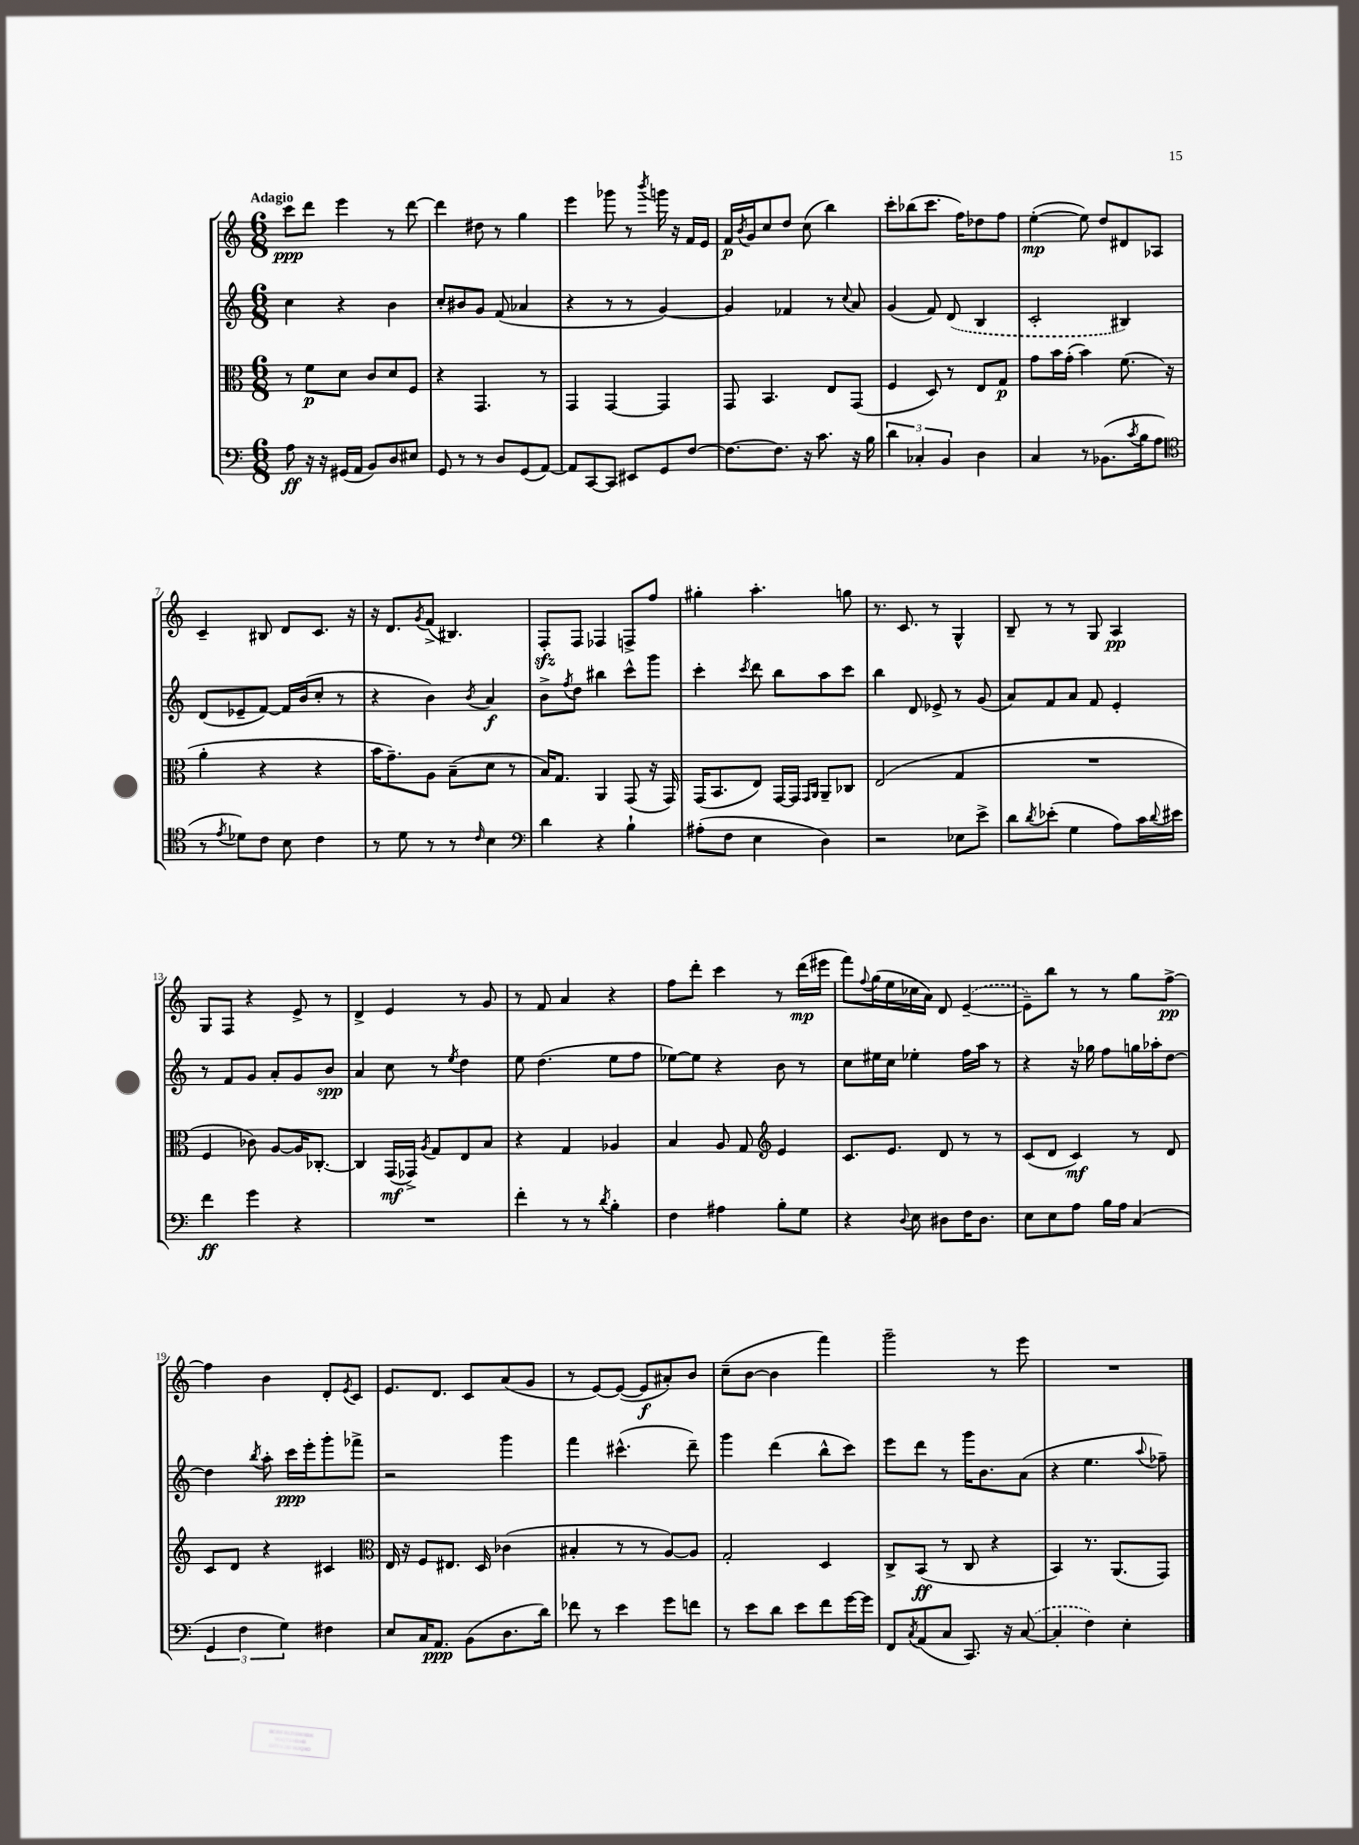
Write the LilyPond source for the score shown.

<<
\new StaffGroup <<
\new Staff = "s0" {
    \clef treble \key c \major \numericTimeSignature \time 6/8 \tempo "Adagio"
    c'''8\ppp d'''8 e'''4 r8 d'''8~ |
    d'''4 dis''8 r8 g''4 |
    e'''4 ges'''8 r8 \acciaccatura { b'''8 } g'''16 r16 f'16 e'16 |
    f'16\p \acciaccatura { b'8 } g'16 c''8 d''8 c''8( b''4) |
    c'''8-. bes''8( c'''8. f''16) des''8 f''8 |
    e''4~-.\mp( e''8) d''8 dis'8 aes8 |
    c'4-- bis8 d'8 c'8. r16 |
    r16 d'8. \acciaccatura { g'8 } f'8->( bis4.) |
    f8-.\sfz f8 fes4 f8-> f''8 |
    gis''4-. a''4.-. g''8 |
    r8. c'8. r8 g4-^ |
    b8-- r8 r8 g8 a4\pp |
    g8 f8 r4 e'8-> r8 |
    d'4-> e'4 r8 g'8 |
    r8 f'8 a'4 r4 |
    f''8 d'''8-. c'''4 r8 d'''16\mp( eis'''16 |
    f'''8) \appoggiatura { f''8 } g''16( e''16 ces''16 a'16) d'8 \once \slurDashed e'4~--( |
    e'8--) b''8 r8 r8 g''8 f''8~->\pp |
    f''4 b'4 d'8-. \acciaccatura { e'8 } c'8 |
    e'8. d'8. c'8 a'8( g'8 |
    r8 e'8~) e'8~( e'8\f ais'8-.) b'8 |
    c''8--( b'8~ b'4 f'''4) |
    g'''2-- r8 e'''8 |
    R2. \bar "|." |
}
\new Staff = "s1" {
    \clef treble \key c \major \numericTimeSignature \time 6/8
    c''4 r4 b'4 |
    c''8-. bis'8 g'8 f'8( aes'4 |
    r4 r8 r8 g'4~) |
    g'4 fes'4 r8 \appoggiatura { c''8 } a'8 |
    g'4( f'8) \once \slurDashed d'8( b4 |
    c'2-. bis4) |
    d'8( ees'8-- f'8~) f'16 b'16( c''8-. r8 |
    r4 b'4) \acciaccatura { b'8 } a'4\f |
    b'8-> \acciaccatura { f''8 } d''8 bis''4 c'''8-^ g'''8 |
    c'''4-. \acciaccatura { c'''8 } d'''8 b''8 a''8 c'''8 |
    b''4 d'8 ees'8-> r8 g'8( |
    a'8) f'8 a'8 f'8 e'4-. |
    r8 f'8 g'8 a'8-. g'8 b'8\spp |
    a'4 c''8 r8 \acciaccatura { e''8 } d''4 |
    e''8 d''4.( e''8 f''8 |
    ees''8~) ees''8 r4 b'8 r8 |
    c''8 eis''16 c''16 ees''4-. f''16 a''16 r8 |
    r4 r16 ges''16 f''8 g''16 aes''16-. d''8~ |
    d''4 \acciaccatura { b''8 } a''8-. c'''16\ppp e'''16-. g'''8-. fes'''8-> |
    r2 g'''4 |
    f'''4 cis'''4.-^( d'''8--) |
    g'''4 d'''4( b''8-^ c'''8) |
    e'''8 d'''8 r8 g'''16 b'8. a'8( |
    r4 e''4. \appoggiatura { a''8 } fes''8--) \bar "|." |
}
\new Staff = "s2" {
    \clef alto \key c \major \numericTimeSignature \time 6/8
    r8 f'8\p d'8 c'8 d'8 f8 |
    r4 g,4. r8 |
    g,4 g,4~ g,4 |
    g,8 b,4. e8 g,8( |
    f4 d8) r8 e8 g8\p |
    g'8 b'16 g'16-.( b'4) f'8.( r16 |
    a'4-. r4 r4 |
    b'16 g'8.--) a8 b8--( d'8 r8 |
    b16) g8. a,4 g,8( r16 g,16) |
    g,16( b,8. e8) g,16~ g,16 \grace { g,16 a,16 } a,8-- ces8 |
    e2( g4 |
    R2. |
    f4 ces'8) a8~ a16 ces8.~-. |
    ces4 g,16\mf( ges,16->) \acciaccatura { a8 } g8 e8 b8 |
    r4 g4 aes4 |
    b4 a8 g8 \clef treble e'4 |
    c'8. e'8. d'8 r8 r8 |
    c'8( d'8 c'4\mf) r8 d'8 |
    c'8 d'8 r4 cis'4 |
    \clef alto e16 r16 f8 eis8. d16 ces'4( |
    bis4-. r8 r8 a8~) a8 |
    g2-. d4 |
    c8-> b,8\ff( r8 c8 r4 |
    b,4) r8. a,8.( g,8) \bar "|." |
}
\new Staff = "s3" {
    \clef bass \key c \major \numericTimeSignature \time 6/8
    a8\ff r16 r16 gis,16( a,16 b,8) d8 eis8 |
    g,8 r8 r8 d8 g,8( a,8~) |
    a,8 c,8~ c,8 eis,8 g,8 f8~ |
    f8.~ f8. r16 c'8. r16 b16 |
    \tuplet 3/2 { d'4 ces4-. b,4 } d4 |
    c4 r8 bes,8.( \acciaccatura { c'8 } b16 a8 |
    \clef tenor r8 \acciaccatura { e'8 } des'8) c'8 b8 c'4 |
    r8 d'8 r8 r8 \grace { c'16 } b4 |
    \clef bass d'4 r4 b4-! |
    ais8-.( f8 e4 d4) |
    r2 ees8 e'8-> |
    d'8 \acciaccatura { d'8 } ees'8-.( g4 a8) c'16 \appoggiatura { d'8 } eis'16 |
    f'4\ff g'4 r4 |
    R2. |
    f'4-. r8 r8 \acciaccatura { d'8 } b4-. |
    f4 ais4 b8-. g8 |
    r4 \appoggiatura { d8 } e8 dis8 f16 dis8. |
    e8 e8 a8 b16 a16 c4( |
    \tuplet 3/2 { g,4 f4 g4) } fis4 |
    e8 c16 a,8.\ppp b,8( d8. d'16) |
    fes'8 r8 e'4 g'8 f'8 |
    r8 e'8 d'8 e'8 f'8 g'16~ g'16 |
    f,8 \acciaccatura { c8 } a,8( c8 c,8.) r16 \once \slurDashed c8~( |
    c4-. f4) e4-. \bar "|." |
}
>>
>>
